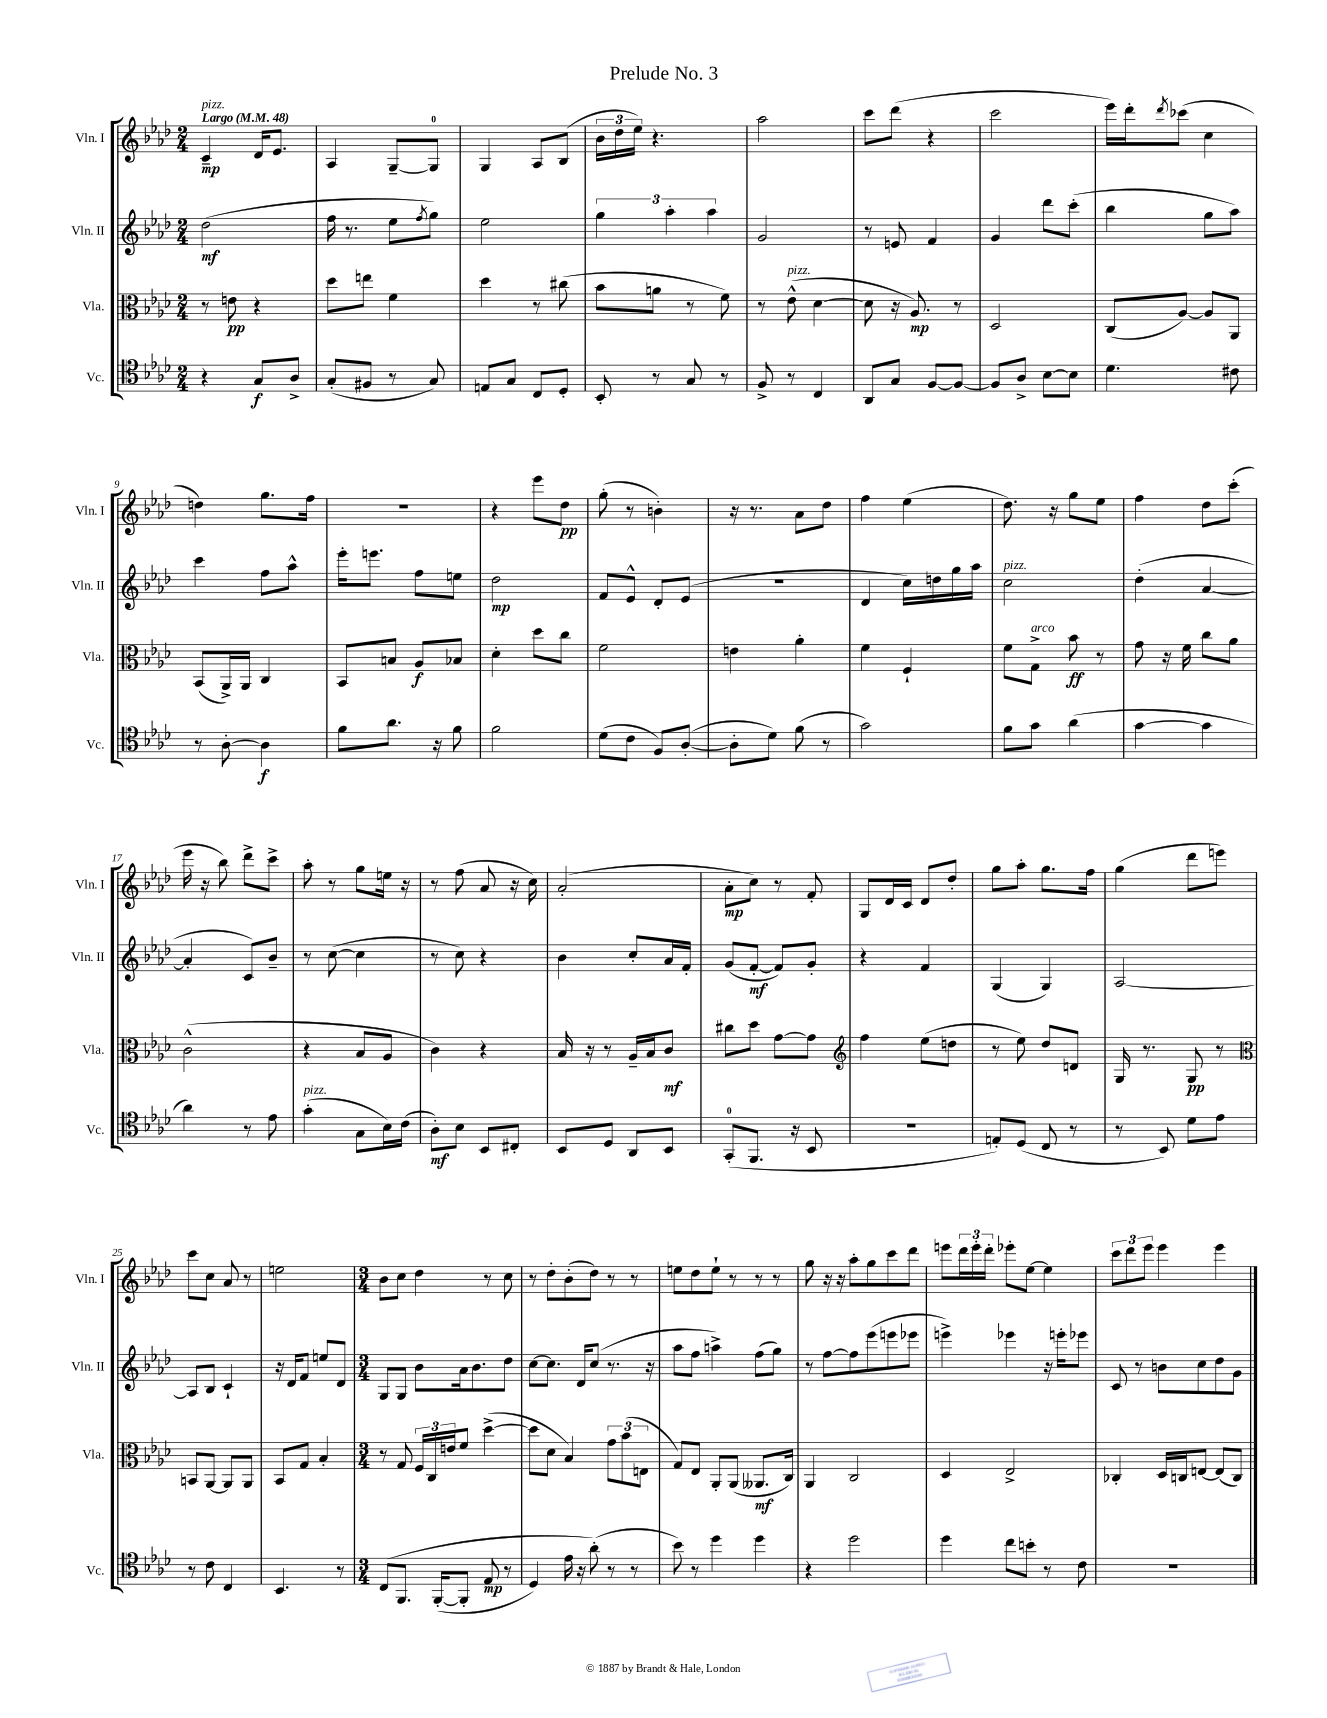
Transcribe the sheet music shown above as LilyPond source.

\header { title = "Prelude No. 3" }
<<
\new StaffGroup <<
\new Staff = "s0" \with { instrumentName = "Vln. I" shortInstrumentName = "Vln. I" } {
    \clef treble \key aes \major \numericTimeSignature \time 2/4 \tempo "Largo" 4 = 48
    c'4--\mp^\markup { \italic "pizz." } des'16 ees'8. |
    aes4 g8~-- g8-0 |
    g4 aes8 bes8( |
    \tuplet 3/2 { bes'16 des''16 ees''16) } r4. |
    aes''2 |
    c'''8 des'''8( r4 |
    c'''2 |
    ees'''16) des'''16-. \acciaccatura { des'''8 } ces'''8( c''4 |
    d''4) g''8. f''16 |
    r2 |
    r4 ees'''8 des''8\pp |
    g''8-.( r8 b'4-.) |
    r16 r8. aes'8 des''8 |
    f''4 ees''4( |
    des''8.) r16 g''8 ees''8 |
    f''4 des''8 c'''8-.( |
    ees'''16 r16 bes''8) des'''8-> c'''8-> |
    aes''8-. r8 g''8 e''16 r16 |
    r8 f''8( aes'8 r16 c''16) |
    aes'2-.( |
    aes'8-.\mp c''8) r8 f'8-. |
    g8 des'16 c'16 des'8 des''8-. |
    g''8 aes''8-. g''8. f''16 |
    g''4( des'''8 e'''8) |
    c'''8 c''8 aes'8 r8 |
    e''2 |
    \numericTimeSignature \time 3/4 bes'8 c''8 des''4 r8 c''8 |
    r8 des''8-. bes'8-.( des''8) r8 r8 |
    e''8 des''8 e''8-! r8 r8 r8 |
    g''8 r16 r16 aes''8-. g''8 c'''8 des'''8 |
    e'''8 \tuplet 3/2 { des'''16 e'''16-. des'''16-. } ees'''8-. ees''8~ ees''4 |
    \tuplet 3/2 { c'''8 des'''8 ees'''8 } ees'''4 ees'''4 \bar "|." |
}
\new Staff = "s1" \with { instrumentName = "Vln. II" shortInstrumentName = "Vln. II" } {
    \clef treble \key aes \major \numericTimeSignature \time 2/4
    des''2\mf( |
    f''16 r8. ees''8 \acciaccatura { f''8 } g''8) |
    ees''2 |
    \tuplet 3/2 { g''4 aes''4-. aes''4 } |
    g'2 |
    r8 e'8 f'4 |
    g'4 des'''8 c'''8-.( |
    bes''4 g''8 aes''8) |
    c'''4 f''8 aes''8-^ |
    ees'''16-. e'''8. f''8 e''8 |
    des''2\mp |
    f'8 ees'8-^ des'8-. ees'8( |
    R2 |
    des'4 c''16) d''16 g''16 aes''16 |
    c''2^\markup { \italic "pizz." } |
    des''4-.( aes'4~ |
    aes'4-. c'8) bes'8-- |
    r8 c''8~( c''4 |
    r8 c''8) r4 |
    bes'4 c''8-. aes'16 f'16-. |
    g'8( f'8~-.\mf f'8) g'8-. |
    r4 f'4 |
    g4( g4) |
    aes2~ |
    aes8 bes8 c'4-! |
    r16 des'16 f'8 e''8 des'8 |
    \numericTimeSignature \time 3/4 g8 g8 bes'8 aes'16 bes'8. des''8 |
    c''8~ c''8. des'16 c''8( r8. r16 |
    aes''8 f''8 a''4->) f''8( g''8) |
    r8 f''8~ f''8 ees'''8( e'''8 ees'''8 |
    e'''4->) ees'''4 r16 e'''16-. ees'''8 |
    c'8 r8 b'8 c''8 des''8 g'8 \bar "|." |
}
\new Staff = "s2" \with { instrumentName = "Vla." shortInstrumentName = "Vla." } {
    \clef alto \key aes \major \numericTimeSignature \time 2/4
    r8 e'8\pp r4 |
    des''8 e''8 f'4 |
    des''4 r8 cis''8( |
    bes'8 a'8 r8 f'8) |
    r8 ees'8-^^\markup { \italic "pizz." }( des'4~ |
    des'8 r16 aes8.\mp) r8 |
    des2 |
    c8( aes8~) aes8 aes,8 |
    bes,8( aes,16->) aes,16 c4 |
    bes,8 b8 aes8\f bes8 |
    des'4-. des''8 c''8 |
    f'2 |
    e'4 aes'4-. |
    f'4 f4-! |
    f'8 g8->^\markup { \italic "arco" } bes'8\ff r8 |
    g'8 r16 f'16 c''8 aes'8 |
    c'2-^( |
    r4 bes8 aes8 |
    c'4) r4 |
    bes16 r16 r8 aes16-- bes16 c'8\mf |
    cis''8 des''8 g'8~ g'8 |
    \clef treble f''4 ees''8( d''8 |
    r8 ees''8) des''8 d'8 |
    g16 r8. g8\pp r8 |
    \clef alto b,8 aes,8~ aes,8 aes,8 |
    bes,8 g8 bes4-. |
    \numericTimeSignature \time 3/4 r8 g8 \tuplet 3/2 { f16 c16 e'16 } f'8 des''4~->( |
    des''8 des'8 bes4) \tuplet 3/2 { g'8 bes'8( e8 } |
    g8) ees8 aes,8-. aes,8( aeses,8.\mf c16) |
    aes,4 c2 |
    des4 ees2-> |
    ces4-. des16 c16 e8~ e8( c8) \bar "|." |
}
\new Staff = "s3" \with { instrumentName = "Vc." shortInstrumentName = "Vc." } {
    \clef tenor \key aes \major \numericTimeSignature \time 2/4
    r4 g8\f aes8-> |
    g8-.( fis8 r8 g8) |
    e8 g8 c8 des8-. |
    bes,8-. r8 g8 r8 |
    f8-> r8 c4 |
    aes,8 g8 f8~ f8~ |
    f8 aes8-> bes8~ bes8 |
    des'4. cis'8 |
    r8 aes8~-. aes4\f |
    f'8 aes'8. r16 f'8 |
    f'2 |
    des'8( c'8 f8) aes8~-.( |
    aes8-. des'8) f'8( r8 |
    g'2) |
    f'8 g'8 aes'4( |
    g'4~ g'4 |
    aes'4) r8 ees'8 |
    g'4-.^\markup { \italic "pizz." }( g8 bes16) c'16( |
    aes8-.\mf) bes8 bes,8 cis8-. |
    bes,8 des8 aes,8 bes,8 |
    g,8-0-.( f,8. r16 bes,8 |
    R2 |
    e8-.) des8( c8 r8 |
    r8 bes,8) des'8 ees'8 |
    r8 c'8 c4 |
    bes,4. r8 |
    \numericTimeSignature \time 3/4 c8\( f,8. f,16~-.( f,8-. ees8\mp r8 |
    des4) ees'16 r16 aes'8-.(\) r8 r8 |
    bes'8) r8 des''4 des''4 |
    r4 des''2 |
    des''4 c''8 b'8-. r8 c'8 |
    R2. \bar "|." |
}
>>
>>
